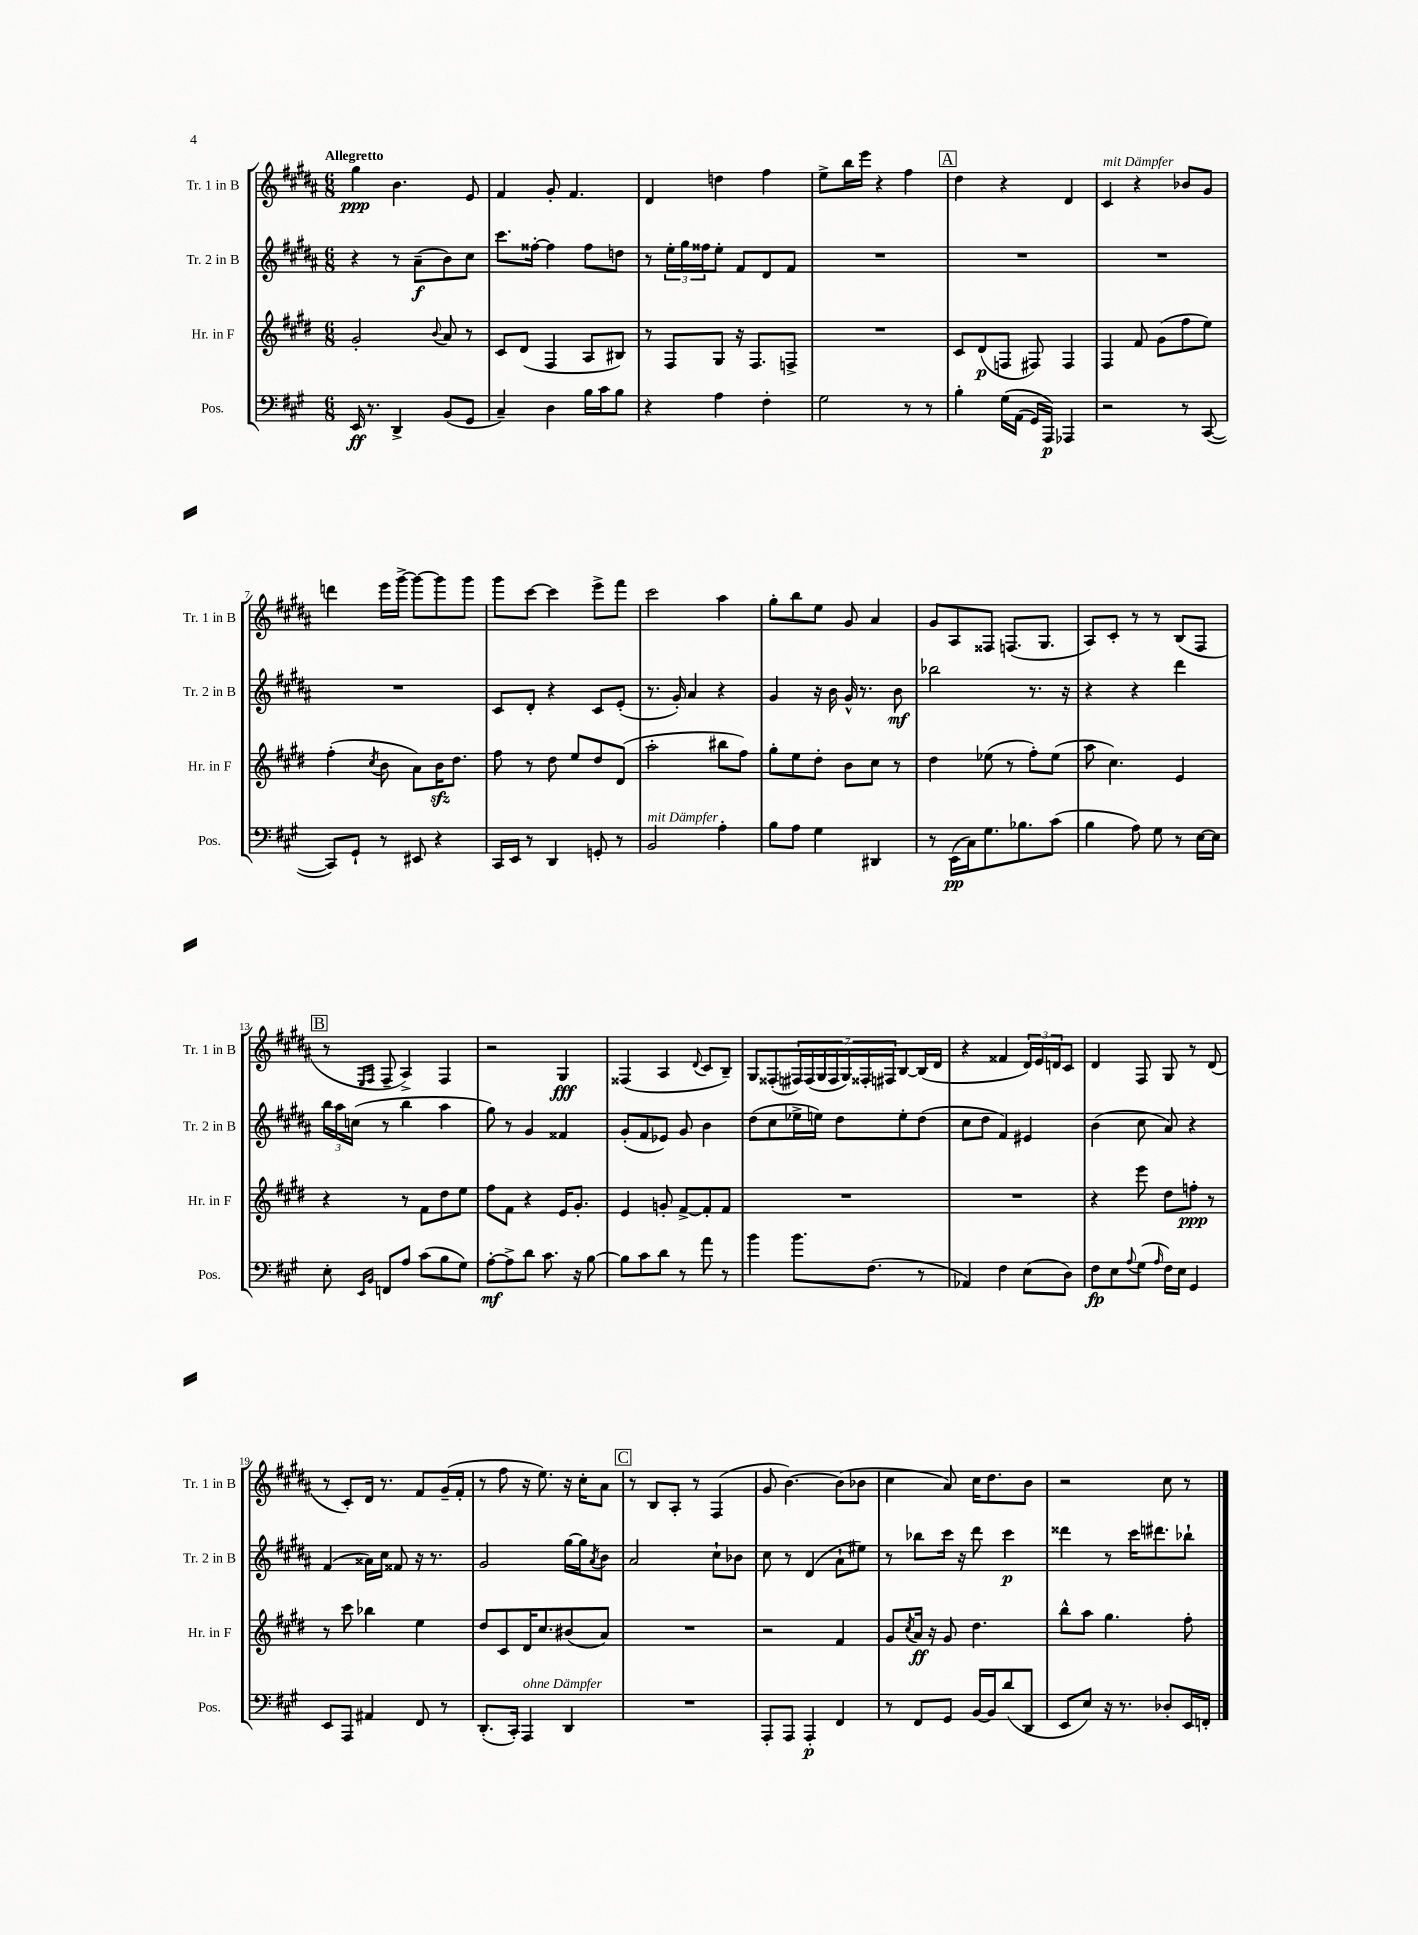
<<
\new StaffGroup <<
\new Staff = "s0" \with { instrumentName = "Tr. 1 in B" shortInstrumentName = "Tr. 1 in B" } {
    \clef treble \key b \major \numericTimeSignature \time 6/8 \tempo "Allegretto"
    gis''4\ppp b'4. e'8 |
    fis'4 gis'8-. fis'4. |
    dis'4 d''4 fis''4 |
    e''8-> b''16 e'''16 r4 fis''4 |
    \mark \markup { \box "A" } dis''4 r4 dis'4 |
    cis'4^\markup { \italic "mit Dämpfer" } r4 bes'8 gis'8 |
    d'''4 e'''16 gis'''16~-> gis'''8~ gis'''8 gis'''8 |
    gis'''8 cis'''8~ cis'''4 e'''8-> fis'''8 |
    cis'''2 ais''4 |
    gis''8-. b''8 e''8 gis'8 ais'4 |
    gis'8 ais8 fisis8 f8.( gis8. |
    ais8) cis'8-. r8 r8 b8( fis8 |
    \mark \markup { \box "B" } r8 \grace { e16 fis16 } fis8-- ais4->) fis4 |
    r2 gis4\fff |
    fisis4( ais4 \appoggiatura { dis'8 } cis'8 b8--) |
    gis8 fisis8-.( \tuplet 7/4 { fis16) fis16( gis16 fis16 gis16) fisis16-. fis16 } b8~ b16( dis'16 |
    r4 fisis'4 \tuplet 3/2 { dis'16) e'16 d'16 } cis'8 |
    dis'4 fis8 gis8 r8 dis'8( |
    r8 cis'8-.) dis'16 r8. fis'8 gis'16--( fis'16-. |
    r8 fis''8 r16 e''8.) r16 cis''16-. ais'8 |
    \mark \markup { \box "C" } r8 b8 ais8-. r8 fis4( |
    gis'8 b'4.~) b'8( bes'8 |
    cis''4 ais'8) cis''16 dis''8. b'8 |
    r2 cis''8 r8 \bar "|." |
}
\new Staff = "s1" \with { instrumentName = "Tr. 2 in B" shortInstrumentName = "Tr. 2 in B" } {
    \clef treble \key b \major \numericTimeSignature \time 6/8
    r4 r8 ais'8--\f( b'8) cis''8 |
    cis'''8. fisis''16~-. fisis''4 fisis''8 d''8 |
    r8 \tuplet 3/2 { e''16-. gis''16 fisis''16 } e''8-. fis'8 dis'8 fis'8 |
    R2. |
    \mark \markup { \box "A" } R2. |
    R2. |
    R2. |
    cis'8 dis'8-. r4 cis'8 e'8-.( |
    r8. gis'16-.) ais'4 r4 |
    gis'4 r16 b'16 gis'16-^ r8. b'8\mf |
    bes''2 r8. r16 |
    r4 r4 dis'''4 |
    \mark \markup { \box "B" } \tuplet 3/2 { b''16 ais''16 c''16( } r8 b''4 ais''4 |
    gis''8) r8 gis'4 fisis'4 |
    gis'8-.( fis'8 ees'8) gis'8 b'4 |
    dis''8( cis''8 ees''16-> e''16) dis''8 e''8-. dis''8( |
    cis''8 dis''8 fis'4) eis'4 |
    b'4( cis''8 ais'8) r4 |
    fis'4( aisis'16) cis''16 fisis'8 r16 r8. |
    gis'2 gis''16~ gis''16 \acciaccatura { ais'8 } b'8 |
    \mark \markup { \box "C" } ais'2 cis''8-! bes'8 |
    cis''8 r8 dis'4( ais'8-! eis''8) |
    r8 bes''8 cis'''16 r16 dis'''8 cis'''4\p |
    disis'''4 r8 cis'''16 dis'''8. bes''8-! \bar "|." |
}
\new Staff = "s2" \with { instrumentName = "Hr. in F" shortInstrumentName = "Hr. in F" } {
    \clef treble \key e \major \numericTimeSignature \time 6/8
    gis'2-. \appoggiatura { b'8 } a'8 r8 |
    cis'8 dis'8( fis4 a8 bis8) |
    r8 fis8 gis8 r16 fis8. f8-> |
    R2. |
    \mark \markup { \box "A" } cis'8 dis'8\p( f8 fis8) fis4 |
    fis4 fis'8 gis'8( fis''8 e''8) |
    fis''4-.( \acciaccatura { cis''8 } b'8 a'8) b'16\sfz dis''8. |
    fis''8 r8 dis''8 e''8 dis''8 dis'8( |
    a''2-. bis''8 fis''8) |
    gis''8-. e''8 dis''8-. b'8 cis''8 r8 |
    dis''4 ees''8( r8 fis''8-.) ees''8( |
    a''8 cis''4.) e'4 |
    \mark \markup { \box "B" } r4 r8 fis'8 dis''8 e''8 |
    fis''8 fis'8 r4 e'16 gis'8.-. |
    e'4 g'8-. fis'8~-> fis'8-. fis'8 |
    R2. |
    R2. |
    r4 e'''8 dis''8 f''8-.\ppp r8 |
    r8 cis'''8 bes''4 e''4 |
    dis''8 cis'8 dis'16 cis''8. bis'8( a'8) |
    \mark \markup { \box "C" } R2. |
    r2 fis'4 |
    gis'8 \acciaccatura { cis''8 } a'16\ff r16 gis'8 dis''4. |
    b''8-^ a''8 gis''4. fis''8-. \bar "|." |
}
\new Staff = "s3" \with { instrumentName = "Pos." shortInstrumentName = "Pos." } {
    \clef bass \key a \major \numericTimeSignature \time 6/8
    e,16\ff r8. d,4-> b,8( gis,8 |
    cis4--) d4 b16 cis'16 b8 |
    r4 a4 fis4-. |
    gis2 r8 r8 |
    \mark \markup { \box "A" } b4-. gis16\( a,16( gis,16) a,,16\p\) aes,,4 |
    r2 r8 cis,8~( |
    cis,8) gis,8-! r8 eis,8 r4 |
    cis,16 e,16 r8 d,4 g,8-. r8 |
    b,2^\markup { \italic "mit Dämpfer" } a4-. |
    b8 a8 gis4 dis,4 |
    r8 e,16\pp( cis16) gis8. bes8. cis'8( |
    b4 a8) gis8 r8 e16~ e16 |
    \mark \markup { \box "B" } e8-. \grace { e,16 b,16 } f,8 a8 cis'8( b8 gis8) |
    a8~-.\mf a8-> d'8 cis'8. r16 b8~ |
    b8 cis'8 d'8 r8 a'8 r8 |
    b'4 b'8. fis8.( r8 |
    aes,4) fis4 e8( d8) |
    fis8\fp e8 \appoggiatura { a8 } gis8( \grace { a16 } fis16) e16 gis,4 |
    e,8 a,,8 ais,4 fis,8 r8 |
    d,8.-.( cis,16-.) a,,4^\markup { \italic "ohne Dämpfer" } d,4 |
    \mark \markup { \box "C" } R2. |
    a,,8-. a,,8 a,,4-.\p fis,4 |
    r8 fis,8 gis,8 b,16~ b,16 d'8( d,8 |
    e,8 e8) r16 r8. des8-. e,16 f,16-. \bar "|." |
}
>>
>>
